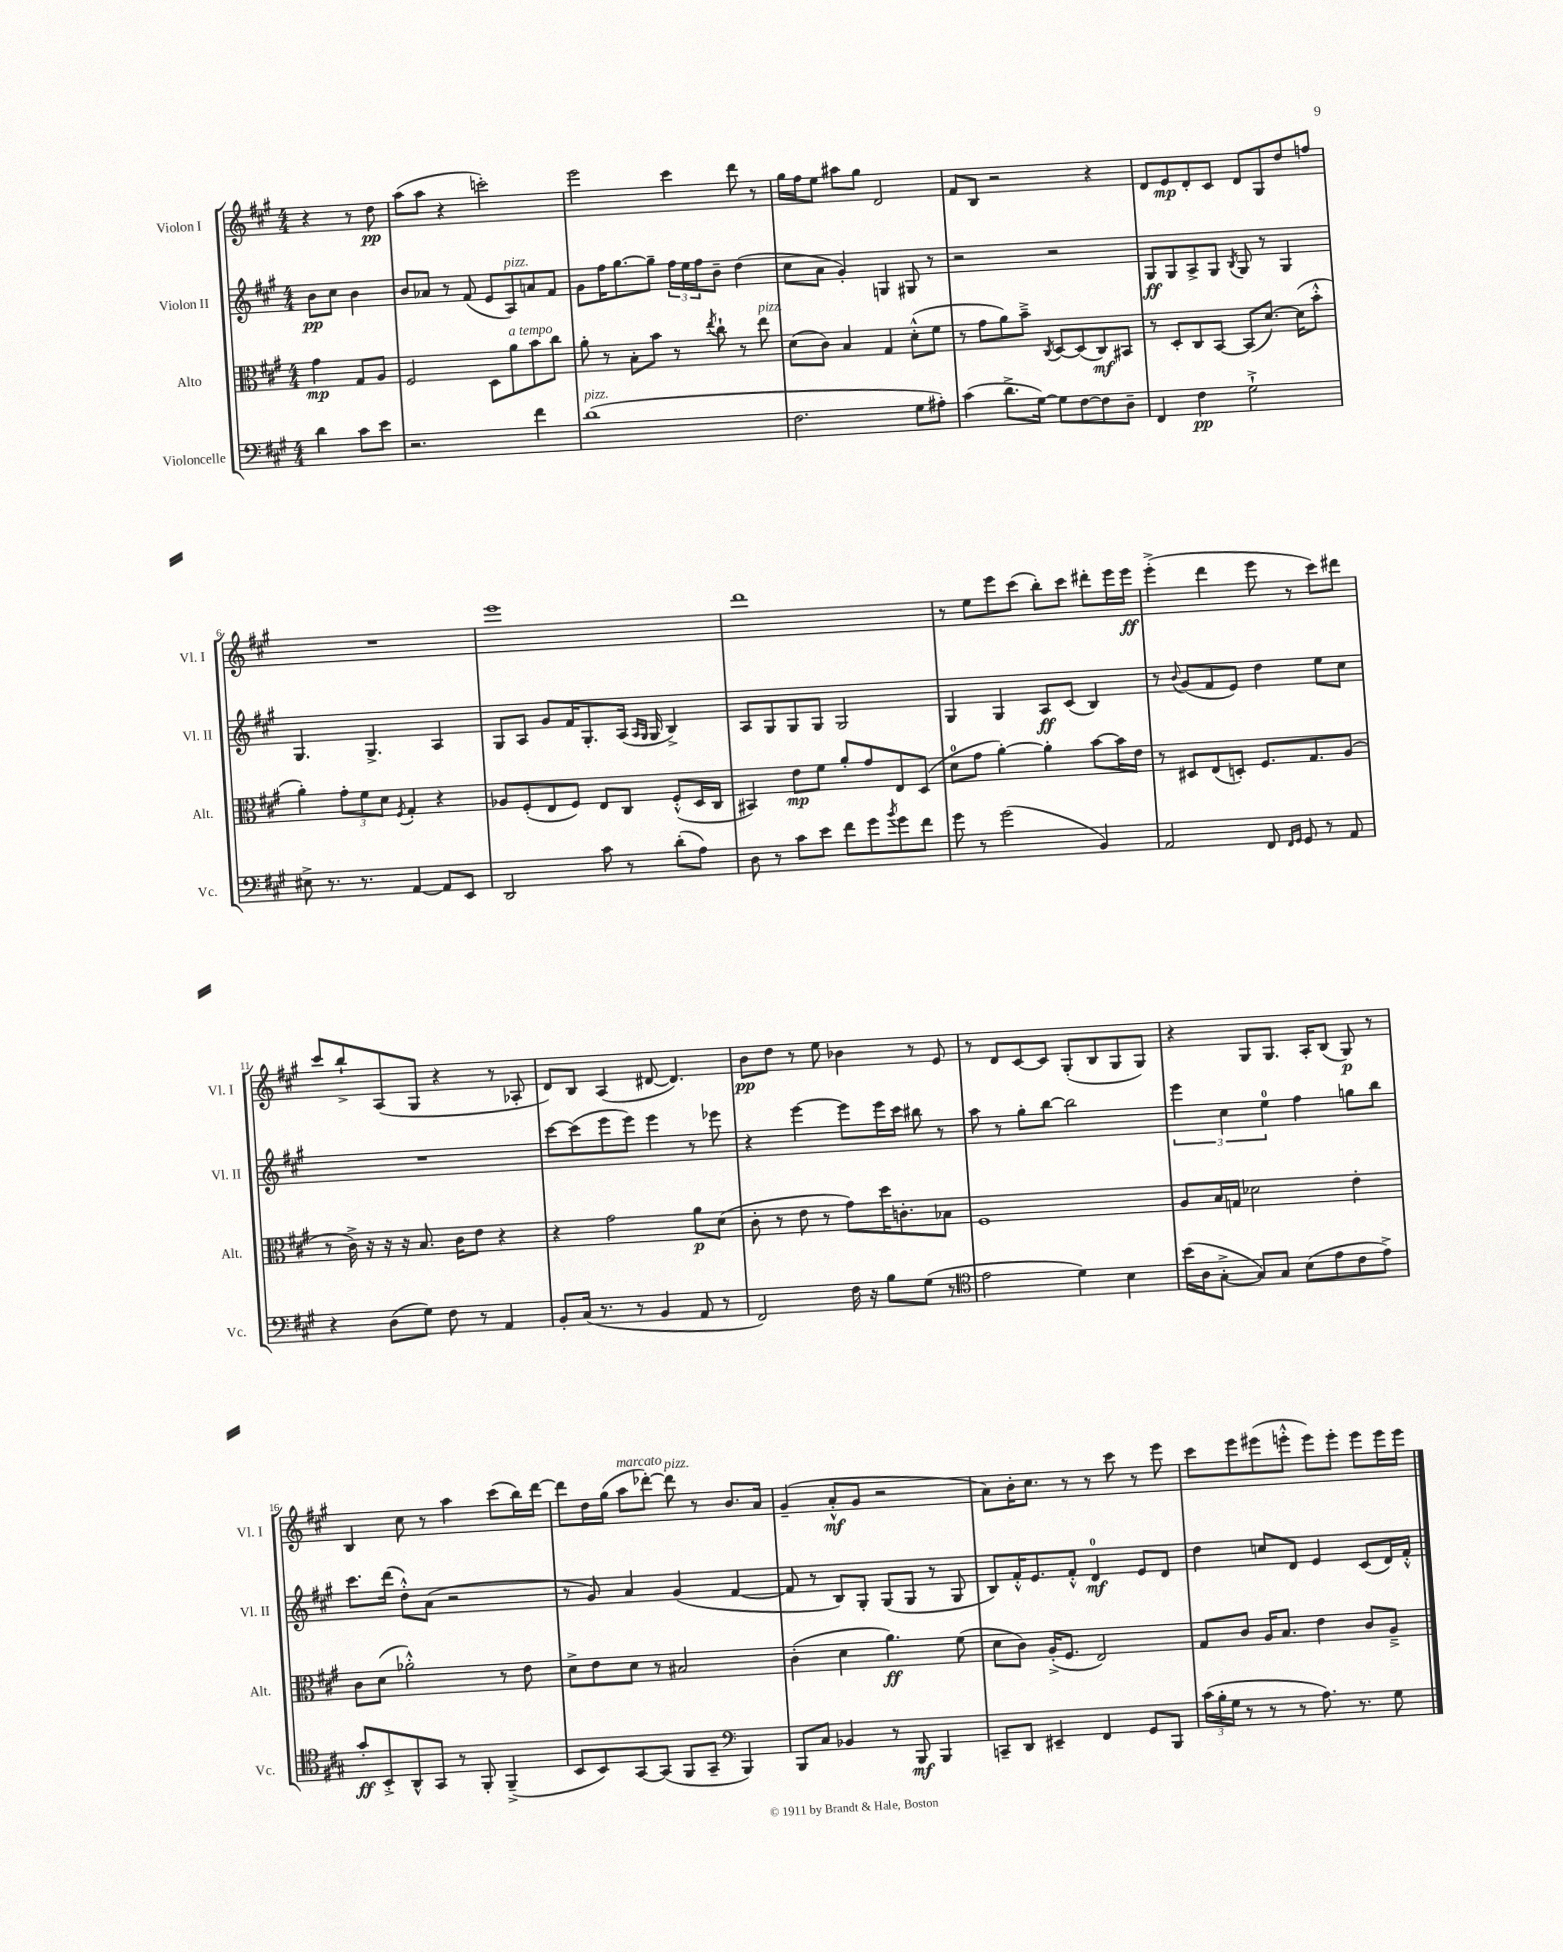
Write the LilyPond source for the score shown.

<<
\new StaffGroup <<
\new Staff = "s0" \with { instrumentName = "Violon I" shortInstrumentName = "Vl. I" } {
    \clef treble \key a \major \numericTimeSignature \time 4/4 \partial 2
    r4 r8 d''8\pp |
    a''8( a''8 r4 c'''2-.) |
    e'''2 cis'''4 d'''8 r8 |
    gis''16 fis''16 e''8 ais''8 gis''8 d'2 |
    fis'8 b8 r2 r4 |
    d'8 e'8\mp d'8-. cis'8 d'8 gis8 d''8 f''8 |
    R1 |
    e'''1 |
    d'''1 |
    r8 e''8 e'''8 cis'''8( b''8-.) cis'''8 dis'''8-. e'''16 e'''16\ff |
    e'''4-.->( d'''4 e'''8 r8 cis'''8) dis'''8 |
    cis'''8 b''8-!-> a8( gis8 r4 r8 aes8-. |
    d'8) b8 a4( dis'8~ dis'4.) |
    b'8\pp d''8 r8 e''8 bes'4 r8 e'8 |
    r8 d'8 cis'8~ cis'8 gis8-.( b8 gis8 gis8) |
    r4 gis8 gis8. a16-. b8( gis8\p) r8 |
    b4 cis''8 r8 a''4 cis'''8( b''16) d'''16~ |
    d'''8 d''16 gis''16( a''8^\markup { \italic "marcato" } des'''8~-.) des'''8^\markup { \italic "pizz." } r8 b'8. a'16 |
    gis'4--( a'8-.-^\mf gis'8 r2 |
    a'8) b'16-. cis''8. r8 r8 cis'''8 r8 e'''8 |
    cis'''8 e'''8 eis'''8( e'''8-.-^ e'''8) e'''8-. e'''8 e'''16 e'''16 \bar "|." |
}
\new Staff = "s1" \with { instrumentName = "Violon II" shortInstrumentName = "Vl. II" } {
    \clef treble \key a \major \numericTimeSignature \time 4/4 \partial 2
    b'8\pp cis''8 b'4 |
    b'8 aes'8 r8 fis'8( e'8 a8^\markup { \italic "pizz." }) a'8 fis'8 |
    gis'8 fis''16 gis''8.~ gis''8-- \tuplet 3/2 { fis''16 e''16 fis''16 } b'8-- d''4( |
    cis''8 a'8 gis'4-.) g4 gis8 r8 |
    r2 r2 |
    gis8\ff gis8 a8-> gis8 \acciaccatura { b8 } gis8 r8 gis4 |
    gis4. gis4.-> a4 |
    gis8 a8 gis'8 fis'16 gis8.-. a16( \grace { a16 gis16 } gis16 b4->) |
    a8 gis8 gis8 gis8 gis2 |
    gis4 gis4 a8\ff cis'8( b4) |
    r8 \appoggiatura { b'8 } gis'8( fis'8 e'8) d''4 e''8 cis''8 |
    R1 |
    cis'''8~ cis'''8( e'''8 e'''8) e'''4 r8 ees'''8 |
    r4 e'''4~ e'''8 e'''16 cis'''16 bis''8 r8 |
    a''8 r8 gis''8-. b''8~ b''2 |
    \tuplet 3/2 { e'''4 cis''4 e''4-0 } fis''4 g''8 b''8 |
    cis'''8. d'''16( d''8-.-^) a'8( r2 |
    r8 gis'8) a'4 gis'4( fis'4~ |
    fis'8 r8 b8) gis8-. gis8( gis8 r8 gis8 |
    b8) fis'16-.-^ e'8. fis'8-.-^ d'4-0\mf e'8 d'8 |
    d''4 c''8 d'8 e'4 cis'8( d'16) fis'16-.-^ \bar "|." |
}
\new Staff = "s2" \with { instrumentName = "Alto" shortInstrumentName = "Alt." } {
    \clef alto \key a \major \numericTimeSignature \time 4/4 \partial 2
    gis'4\mp gis8 a8 |
    fis2 d8 a'8^\markup { \italic "a tempo" } b'8 cis''8 |
    a'8-. r8 b8-. b'8 r8 \acciaccatura { e''8 } cis''8-! r8 e''8^\markup { \italic "pizz." } |
    d'8( cis'8) b4 gis4 d'8-.-^( fis'8 |
    r8 gis'8 a'8) b'8---> \acciaccatura { cis8 } d8~ d8( cis8\mf) bis,8 |
    r8 d8-. cis8 b,8~ b,8( d'8.~) d'16( b'8-.-^ |
    a'4-.) \tuplet 3/2 { gis'8-. fis'8 d'8 } \acciaccatura { fis8 } gis4-. r4 |
    aes8 fis8-.( e8 fis8) e8 cis8 fis8-.-^( d16 cis16 |
    bis,4) e'8\mp fis'8 a'8-. gis'8 e8 d8( |
    d'8-0 gis'8 a'4~-.) a'4-. b'8~ b'16 e'16 |
    r8 dis8 e8( d8-.) fis8. gis8. a8( |
    r8 cis'16->) r16 r16 r16 b8. cis'16 e'8 r4 |
    r4 gis'2 a'8\p d'8( |
    cis'8-. r8 e'8 r8 gis'8) d''16 c'8.-. bes8 |
    fis1 |
    a8 b16 g16 des'2 e'4-. |
    cis'8 d'8( aes'2-.-^) r8 e'8 |
    d'8-> e'8 d'8 r8 bis2 |
    cis'4-.( d'4 a'4.\ff) fis'8( |
    d'8 cis'8) a16-.->( fis8. e2) |
    gis8 cis'8 a16 b8. e'4 cis'8 a8---> \bar "|." |
}
\new Staff = "s3" \with { instrumentName = "Violoncelle" shortInstrumentName = "Vc." } {
    \clef bass \key a \major \numericTimeSignature \time 4/4 \partial 2
    d'4 cis'8 e'8 |
    r2. fis'4 |
    d'1^\markup { \italic "pizz." }( |
    fis2. gis8 ais8-.) |
    cis'4( d'8.-> gis16~) gis8 fis8~ fis8 d8-- |
    fis,4 fis4\pp gis2-!-> |
    eis8-> r8. r8. a,4~ a,8 e,8 |
    d,2 cis'8 r8 d'8-.( a8) |
    d8 r8 cis'8 e'8 fis'8 gis'8 \acciaccatura { b'8 } gis'8 fis'8 |
    gis'8 r8 gis'2( b,4) |
    a,2 fis,8 \grace { fis,16 gis,16 } gis,8 r8 a,8 |
    r4 d8( gis8) fis8 r8 a,4 |
    b,8-. cis16( r8. r8 b,4 a,8 r8 |
    fis,2) fis16 r16 b8 gis8( r8 |
    \clef tenor e'2 d'4) b4 |
    b'16( a16 gis8~-.-> gis8) gis8 b8( e'8 cis'8 e'8->) |
    gis'8-.\ff b,8-.-> a,8-^ gis,8 r8 fis,8-. fis,4--->( |
    b,8 b,8) gis,8~ gis,8( fis,8 gis,8-- \clef bass b,,4) |
    b,,8 cis8 bes,4 r8 b,,8\mf b,,4 |
    c,8-- d,8 eis,4-- fis,4 gis,8 b,,8 |
    \tuplet 3/2 { cis'16( b16-. gis16 } r8 r8 r8 a8.) r8. gis8 \bar "|." |
}
>>
>>
